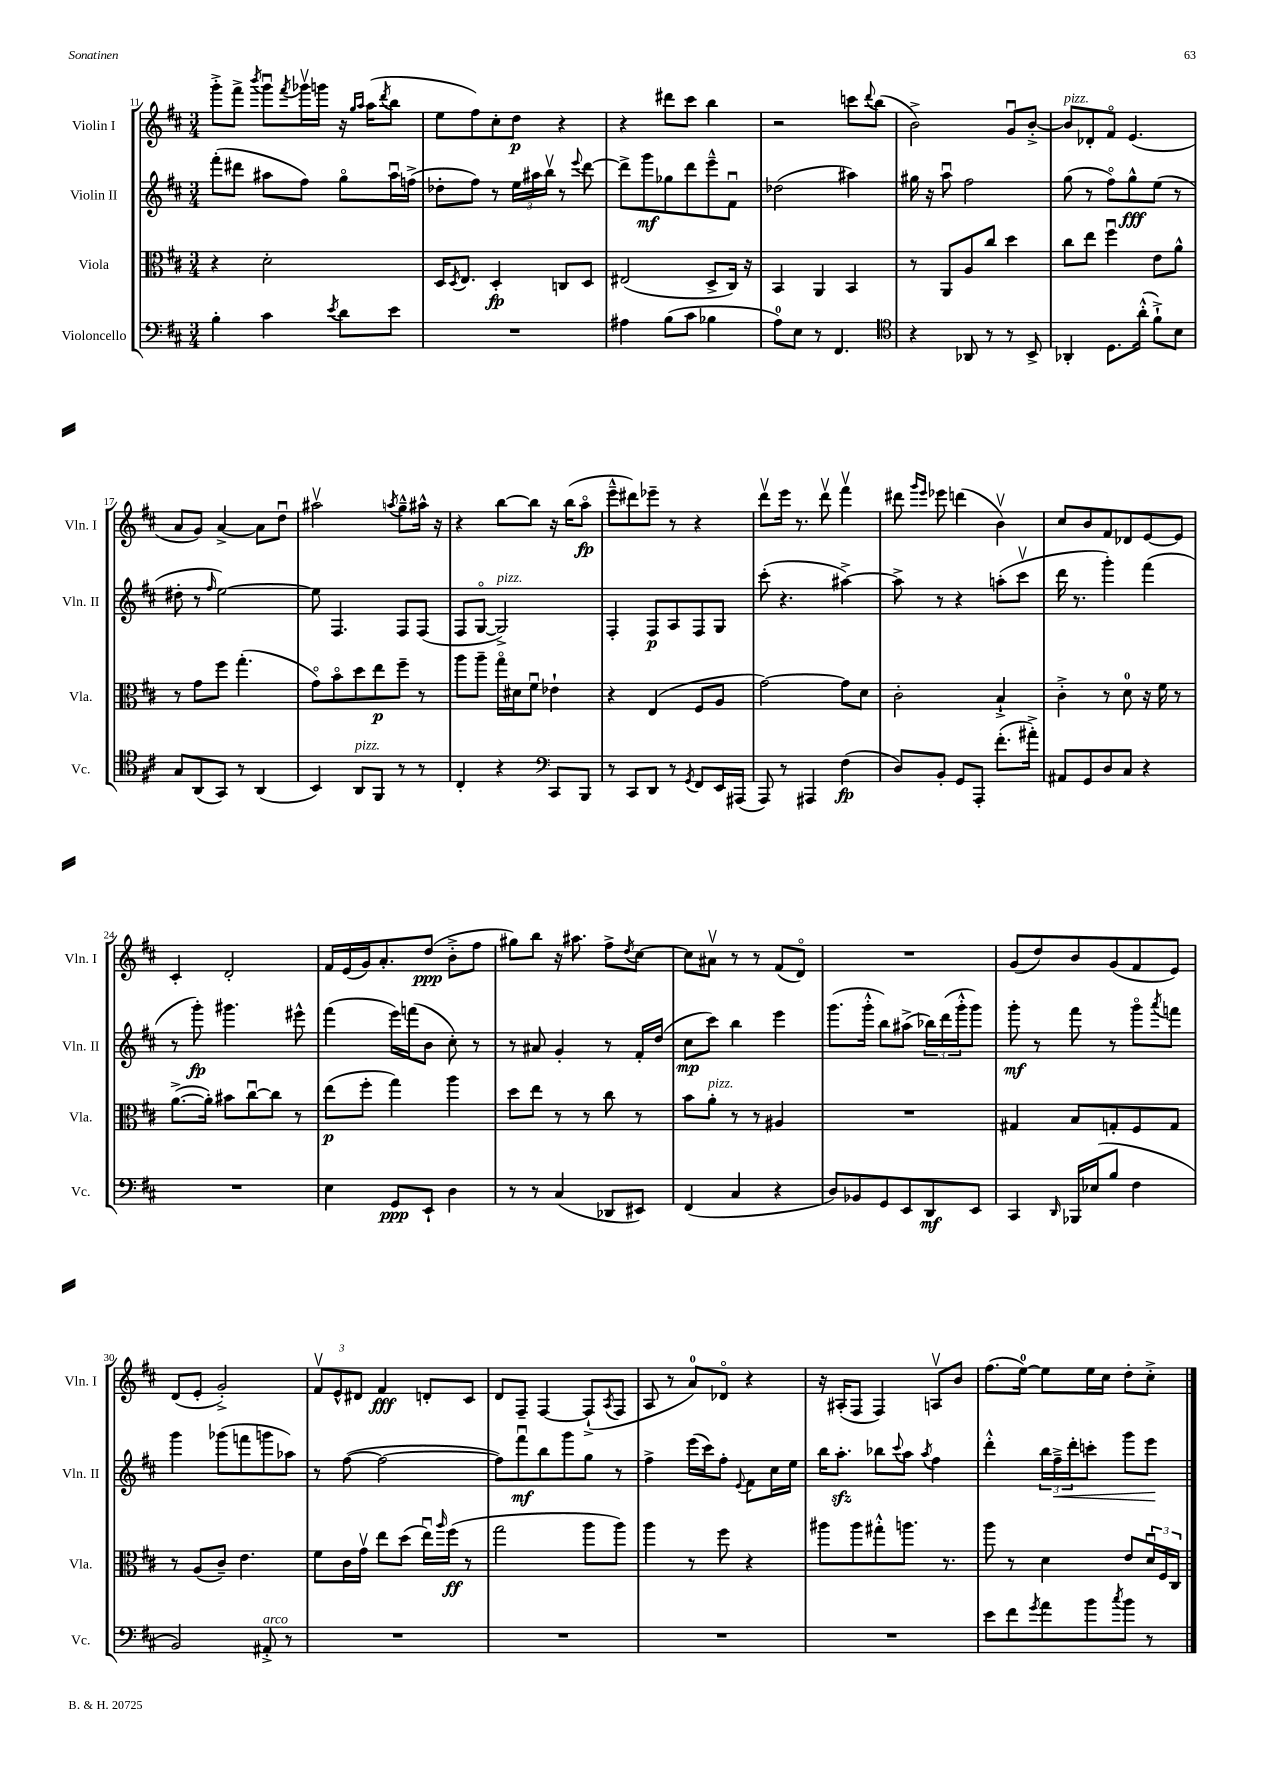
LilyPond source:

<<
\new StaffGroup <<
\new Staff = "s0" \with { instrumentName = "Violin I" shortInstrumentName = "Vln. I" } {
    \clef treble \key d \major \numericTimeSignature \time 3/4
    g'''8-.-> fis'''8-> \acciaccatura { b'''8 } g'''8\downbow \acciaccatura { fis'''8 } ges'''16\upbow g'''16 r16 \grace { g''16 a''16 } a''16( \acciaccatura { d'''8 } b''8 |
    e''8 fis''8) cis''8-. d''8\p r4 |
    r4 dis'''8 cis'''8 b''4 |
    r2 c'''8 \appoggiatura { d'''8 } b''8( |
    b'2->) g'8\downbow b'8~-.-> |
    b'8^\markup { \italic "pizz." } des'8-. fis'8\flageolet e'4.( |
    a'8 g'8) a'4~-> a'8 d''8\downbow |
    ais''2\upbow \acciaccatura { a''8 } g''8---^ ais''16-^ r16 |
    r4 b''8~ b''8 r16 b''16( a''8\flageolet\fp |
    e'''8---^ dis'''8) ees'''8-- r8 r4 |
    d'''8\upbow e'''16 r8. d'''8\upbow fis'''4\upbow |
    dis'''8 \grace { g'''16 e'''16 } ees'''8 d'''4( b'4\upbow) |
    cis''8 b'8 fis'8 des'8 e'8~ e'8 |
    cis'4-. d'2-. |
    fis'16 e'16( g'16) a'8.-. d''8\ppp( b'8-.-> fis''8 |
    gis''8) b''8 r16 ais''8. fis''8-> \acciaccatura { d''8 } cis''8~ |
    cis''8 ais'8\upbow r8 r8 fis'8( d'8\flageolet) |
    R2. |
    g'8( d''8) b'8 g'8( fis'8 e'8) |
    d'8( e'8-. g'2-.->) |
    \tuplet 3/2 { fis'8\upbow e'8-^ dis'8 } fis'4\fff d'8-. cis'8 |
    d'8 fis8-- fis4~ fis8-!->( \acciaccatura { a8 } fis8 |
    a8 r8 a'8-0) des'8\flageolet r4 |
    r16 ais16-.( fis8 fis4) a8\upbow b'8 |
    fis''8.( e''16-0~) e''8 e''16 cis''16 d''8-. cis''8-.-> \bar "|." |
}
\new Staff = "s1" \with { instrumentName = "Violin II" shortInstrumentName = "Vln. II" } {
    \clef treble \key d \major \numericTimeSignature \time 3/4
    fis'''8-.( dis'''8 ais''8 fis''8) g''8\flageolet ais''16\downbow f''16->( |
    des''8-. fis''8) r8 \tuplet 3/2 { e''16 ais''16 b''16\upbow } r8 \appoggiatura { e'''8 } d'''8~ |
    d'''8-> g'''8\mf ges''8 d'''8 e'''8---^ fis'8\downbow |
    des''2( ais''4) |
    gis''16 r16 a''8\downbow fis''2 |
    g''8( r8 fis''8\flageolet) g''8-^\fff e''8( r8 |
    dis''8-. r8 \grace { fis''16 } e''2~) |
    e''8 fis4. fis8 fis8( |
    fis8 g8~\flageolet g2->^\markup { \italic "pizz." }) |
    fis4-. fis8\p a8 fis8 g8 |
    cis'''8-.( r4. ais''4~->) |
    ais''8-> r8 r4 a''8-.( cis'''8\upbow |
    d'''16 r8. g'''4-.) fis'''4( |
    r8 g'''8-.\fp) gis'''4. eis'''8-^ |
    fis'''4( e'''16) f'''16( b'8 cis''8-.) r8 |
    r8 ais'8 g'4-. r8 fis'16-. d''16( |
    cis''8\mp cis'''8) b''4 e'''4 |
    g'''8.( g'''16-.-^ b''8) ais''8->( \tuplet 3/2 { bes''16) d'''16( g'''16-.-^ } g'''8) |
    g'''8-.\mf r8 fis'''8 r8 g'''8\flageolet \acciaccatura { a'''8 } f'''8 |
    g'''4 ges'''8( f'''8 g'''8 aes''8) |
    r8 fis''8~( fis''2~ |
    fis''8) fis'''8\downbow\mf b''8 g'''8 g''8 r8 |
    fis''4-> e'''16( cis'''16) fis''8-. \appoggiatura { e'8 } fis'8 cis''16 e''16 |
    b''16 a''8.-.\sfz bes''8 \appoggiatura { cis'''8 } a''8 \acciaccatura { a''8 } fis''4 |
    d'''4-.-^ \tuplet 3/2 { b''16 fis''16--->\< d'''16-. } c'''8-. g'''8 e'''8\! \bar "|." |
}
\new Staff = "s2" \with { instrumentName = "Viola" shortInstrumentName = "Vla." } {
    \clef alto \key d \major \numericTimeSignature \time 3/4
    r4 d'2-. |
    d16 \acciaccatura { d8 } e8. d4-.\fp c8 d8 |
    eis2( d8-> cis16) r16 |
    b,4 a,4 b,4 |
    r8 a,8 a8 cis''8 d''4 |
    cis''8 e''8 fis''4\downbow e'8 a'8-^ |
    r8 g'8 fis''8 g''4.-.( |
    g'8\flageolet) b'8\flageolet d''8 e''8\p fis''8-- r8 |
    a''8 a''8-- g''16\flageolet dis'16 fis'8\downbow ees'4-! |
    r4 e4( fis8 a8 |
    g'2~) g'8 d'8 |
    cis'2-. b4-!-> |
    cis'4-.-> r8 d'8-0 r16 fis'16 r8 |
    a'8.~->( a'16-.) bis'8 cis''8~\downbow cis''8 r8 |
    e''8\p( fis''8-. g''4) a''4 |
    d''8 e''8 r8 r8 cis''8 r8 |
    b'8 a'8-.^\markup { \italic "pizz." } r8 r8 ais4 |
    R2. |
    gis4 b8 g8-. fis8 g8 |
    r8 a8( cis'8--) e'4. |
    fis'8 cis'16 g'16\upbow e''8 d''8( e''16\downbow) \grace { a''16 } fis''16\ff( r8 |
    g''2 a''8 a''8) |
    a''4 r8 fis''8 r4 |
    ais''8 ais''8 gis''8-.-^ a''8. r8. |
    a''8 r8 d'4 e'8 \tuplet 3/2 { d'16\downbow fis16 cis16 } \bar "|." |
}
\new Staff = "s3" \with { instrumentName = "Violoncello" shortInstrumentName = "Vc." } {
    \clef bass \key d \major \numericTimeSignature \time 3/4
    b4-. cis'4 \acciaccatura { e'8 } d'8 e'8 |
    R2. |
    ais4 b8( cis'8 bes4 |
    a8-0) e8 r8 fis,4. |
    \clef tenor r4 aes,8 r8 r8 b,8-> |
    aes,4-. d8. a'16-.-^( fis'8-!->) b8 |
    g8 a,8( g,8) r8 a,4( |
    b,4) a,8^\markup { \italic "pizz." } fis,8 r8 r8 |
    cis4-. r4 \clef bass cis,8 b,,8 |
    r8 cis,8 d,8 r8 \acciaccatura { g,8 } fis,8 e,16 ais,,16( |
    a,,8) r8 ais,,4 fis4\fp( |
    d8) b,8-. g,8 a,,8-. fis'8.-.( ais'16-.->) |
    ais,8 g,8 d8 cis8 r4 |
    R2. |
    e4 g,8\ppp e,8-! d4 |
    r8 r8 cis4( des,8 eis,8) |
    fis,4( cis4 r4 |
    d8) bes,8 g,8 e,8 d,8\mf e,8 |
    cis,4 \grace { d,16 } bes,,16 ees16( b8 fis4 |
    b,2) ais,8-.->^\markup { \italic "arco" } r8 |
    R2. |
    R2. |
    R2. |
    R2. |
    e'8 fis'8 \acciaccatura { g'8 } a'8 b'8 \acciaccatura { cis''8 } b'8 r8 \bar "|." |
}
>>
>>
\layout { \context { \Score currentBarNumber = #11 } }
